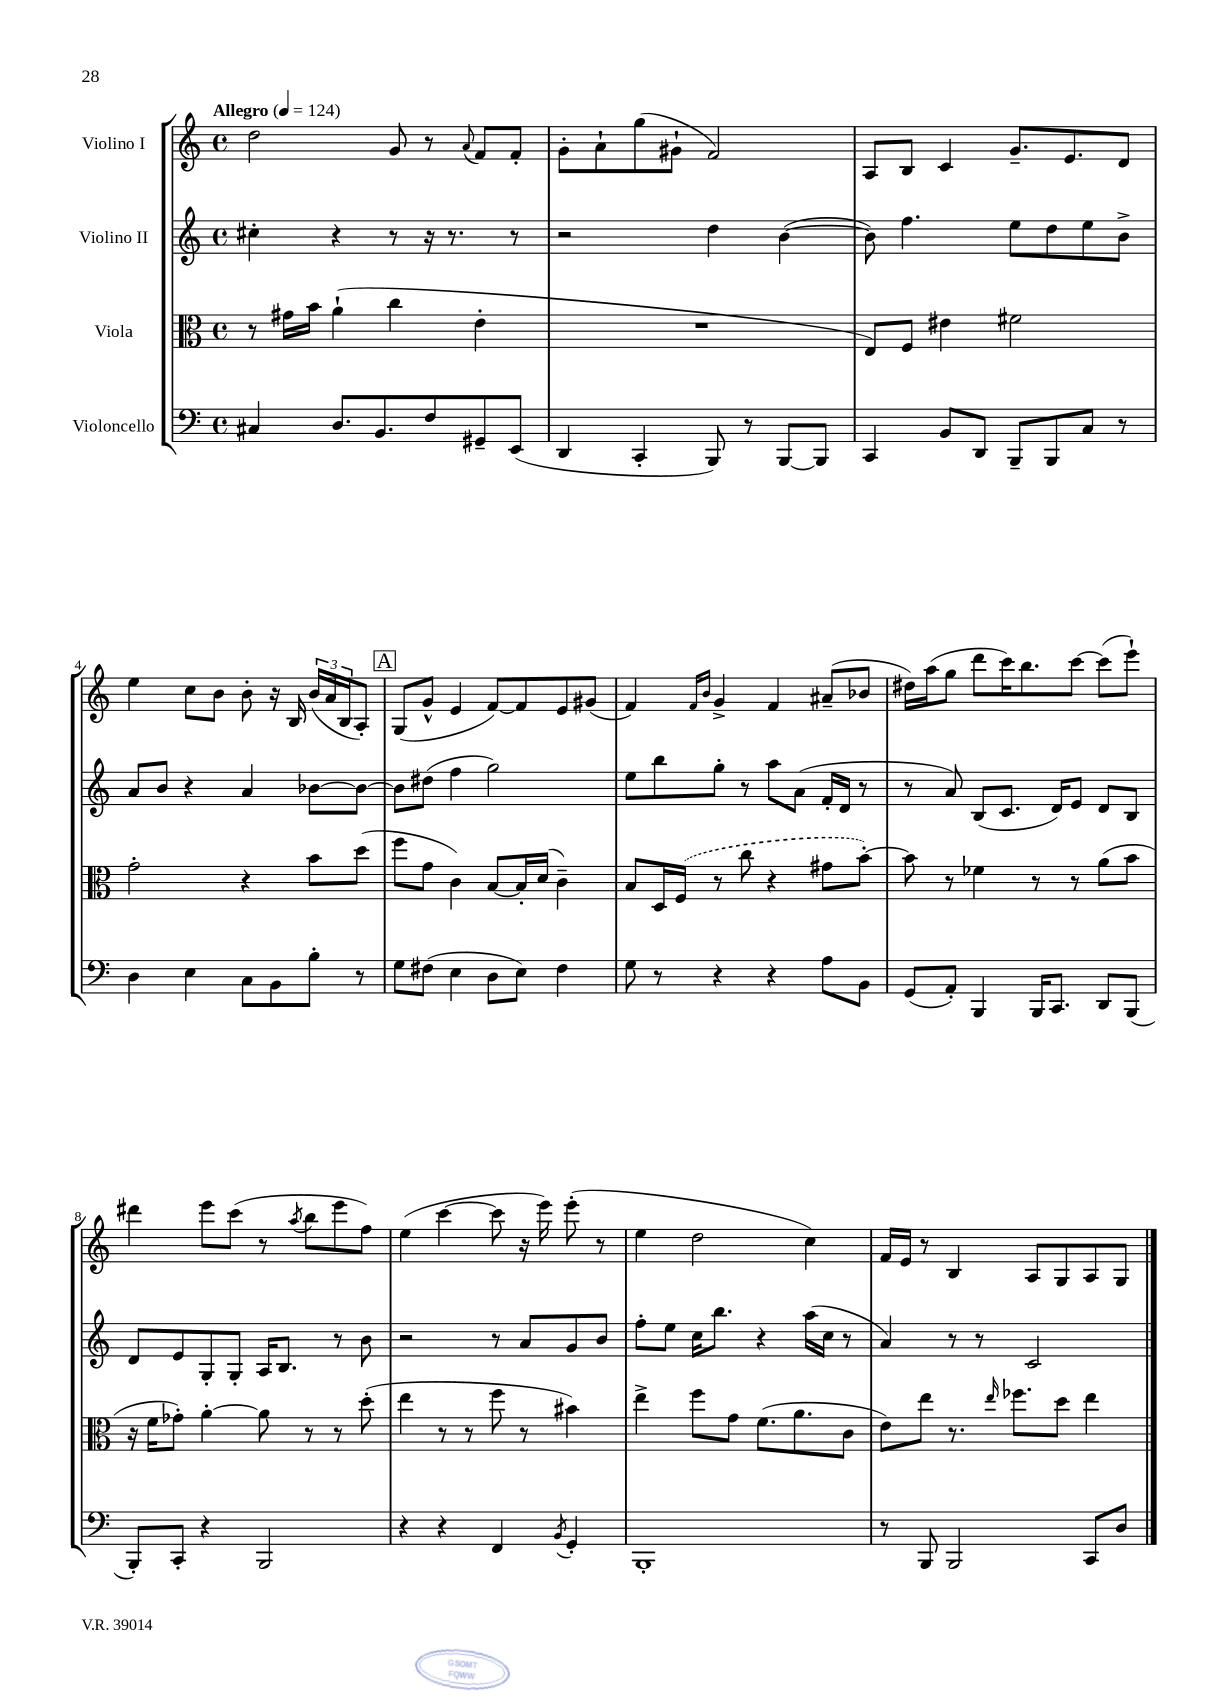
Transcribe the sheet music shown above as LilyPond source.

<<
\new StaffGroup <<
\new Staff = "s0" \with { instrumentName = "Violino I" } {
    \clef treble \key c \major \defaultTimeSignature \time 4/4 \tempo "Allegro" 4 = 124
    d''2 g'8 r8 \appoggiatura { a'8 } f'8 f'8-. |
    g'8-. a'8-! g''8( gis'8-! f'2) |
    a8 b8 c'4 g'8.-- e'8. d'8 |
    e''4 c''8 b'8 b'8-. r16 b16 \tuplet 3/2 { b'16( a'16 b16 } a8-.) |
    \mark \markup { \box "A" } g8( g'8-^ e'4 f'8~) f'8 e'8 gis'8( |
    f'4) \grace { f'16 b'16 } g'4-> f'4 ais'8--( bes'8 |
    dis''16) a''16( g''8 d'''8 c'''16) b''8. c'''8~ c'''8( e'''8-!) |
    dis'''4 e'''8 c'''8( r8 \acciaccatura { a''8 } b''8 e'''8 f''8) |
    e''4( c'''4~ c'''8 r16 e'''16) e'''8-.( r8 |
    e''4 d''2 c''4) |
    f'16 e'16 r8 b4 a8 g8 a8 g8 \bar "|." |
}
\new Staff = "s1" \with { instrumentName = "Violino II" } {
    \clef treble \key c \major \defaultTimeSignature \time 4/4
    cis''4-. r4 r8 r16 r8. r8 |
    r2 d''4 b'4~( |
    b'8) f''4. e''8 d''8 e''8 b'8-> |
    a'8 b'8 r4 a'4 bes'8~ bes'8~ |
    \mark \markup { \box "A" } bes'8 dis''8( f''4 g''2) |
    e''8 b''8 g''8-. r8 a''8 a'8( f'16-. d'16 r8 |
    r8 a'8) b8( c'8. d'16) e'8 d'8 b8 |
    d'8 e'8 g8-. g8-. a16 b8. r8 b'8 |
    r2 r8 a'8 g'8 b'8 |
    f''8-. e''8 c''16 b''8. r4 a''16( c''16 r8 |
    a'4) r8 r8 c'2 \bar "|." |
}
\new Staff = "s2" \with { instrumentName = "Viola" } {
    \clef alto \key c \major \defaultTimeSignature \time 4/4
    r8 gis'16 b'16 a'4-!( c''4 e'4-. |
    R1 |
    e8) f8 eis'4 fis'2 |
    g'2-. r4 b'8 d''8( |
    \mark \markup { \box "A" } f''8 g'8 c'4) b8~ b16-. d'16( c'4--) |
    b8 d16 \once \slurDashed f16( r8 c''8 r4 gis'8 b'8~-.) |
    b'8 r8 fes'4 r8 r8 a'8( b'8 |
    r16 f'16 ges'8-.) a'4~-. a'8 r8 r8 d''8-.( |
    e''4 r8 r8 f''8 r8 bis'4) |
    e''4-> f''8 g'8 f'8.( a'8. c'8 |
    e'8) e''8 r8. \grace { e''16 } fes''8. d''8 e''4 \bar "|." |
}
\new Staff = "s3" \with { instrumentName = "Violoncello" } {
    \clef bass \key c \major \defaultTimeSignature \time 4/4
    cis4 d8. b,8. f8 gis,8-- e,8( |
    d,4 c,4-. b,,8) r8 b,,8~ b,,8 |
    c,4 b,8 d,8 b,,8-- b,,8 c8 r8 |
    d4 e4 c8 b,8 b8-. r8 |
    \mark \markup { \box "A" } g8 fis8( e4 d8 e8) fis4 |
    g8 r8 r4 r4 a8 b,8 |
    g,8( a,8-.) b,,4 b,,16 c,8. d,8 b,,8( |
    b,,8-.) c,8-. r4 b,,2 |
    r4 r4 f,4 \acciaccatura { b,8 } g,4-. |
    b,,1-. |
    r8 b,,8 b,,2 c,8 d8 \bar "|." |
}
>>
>>
